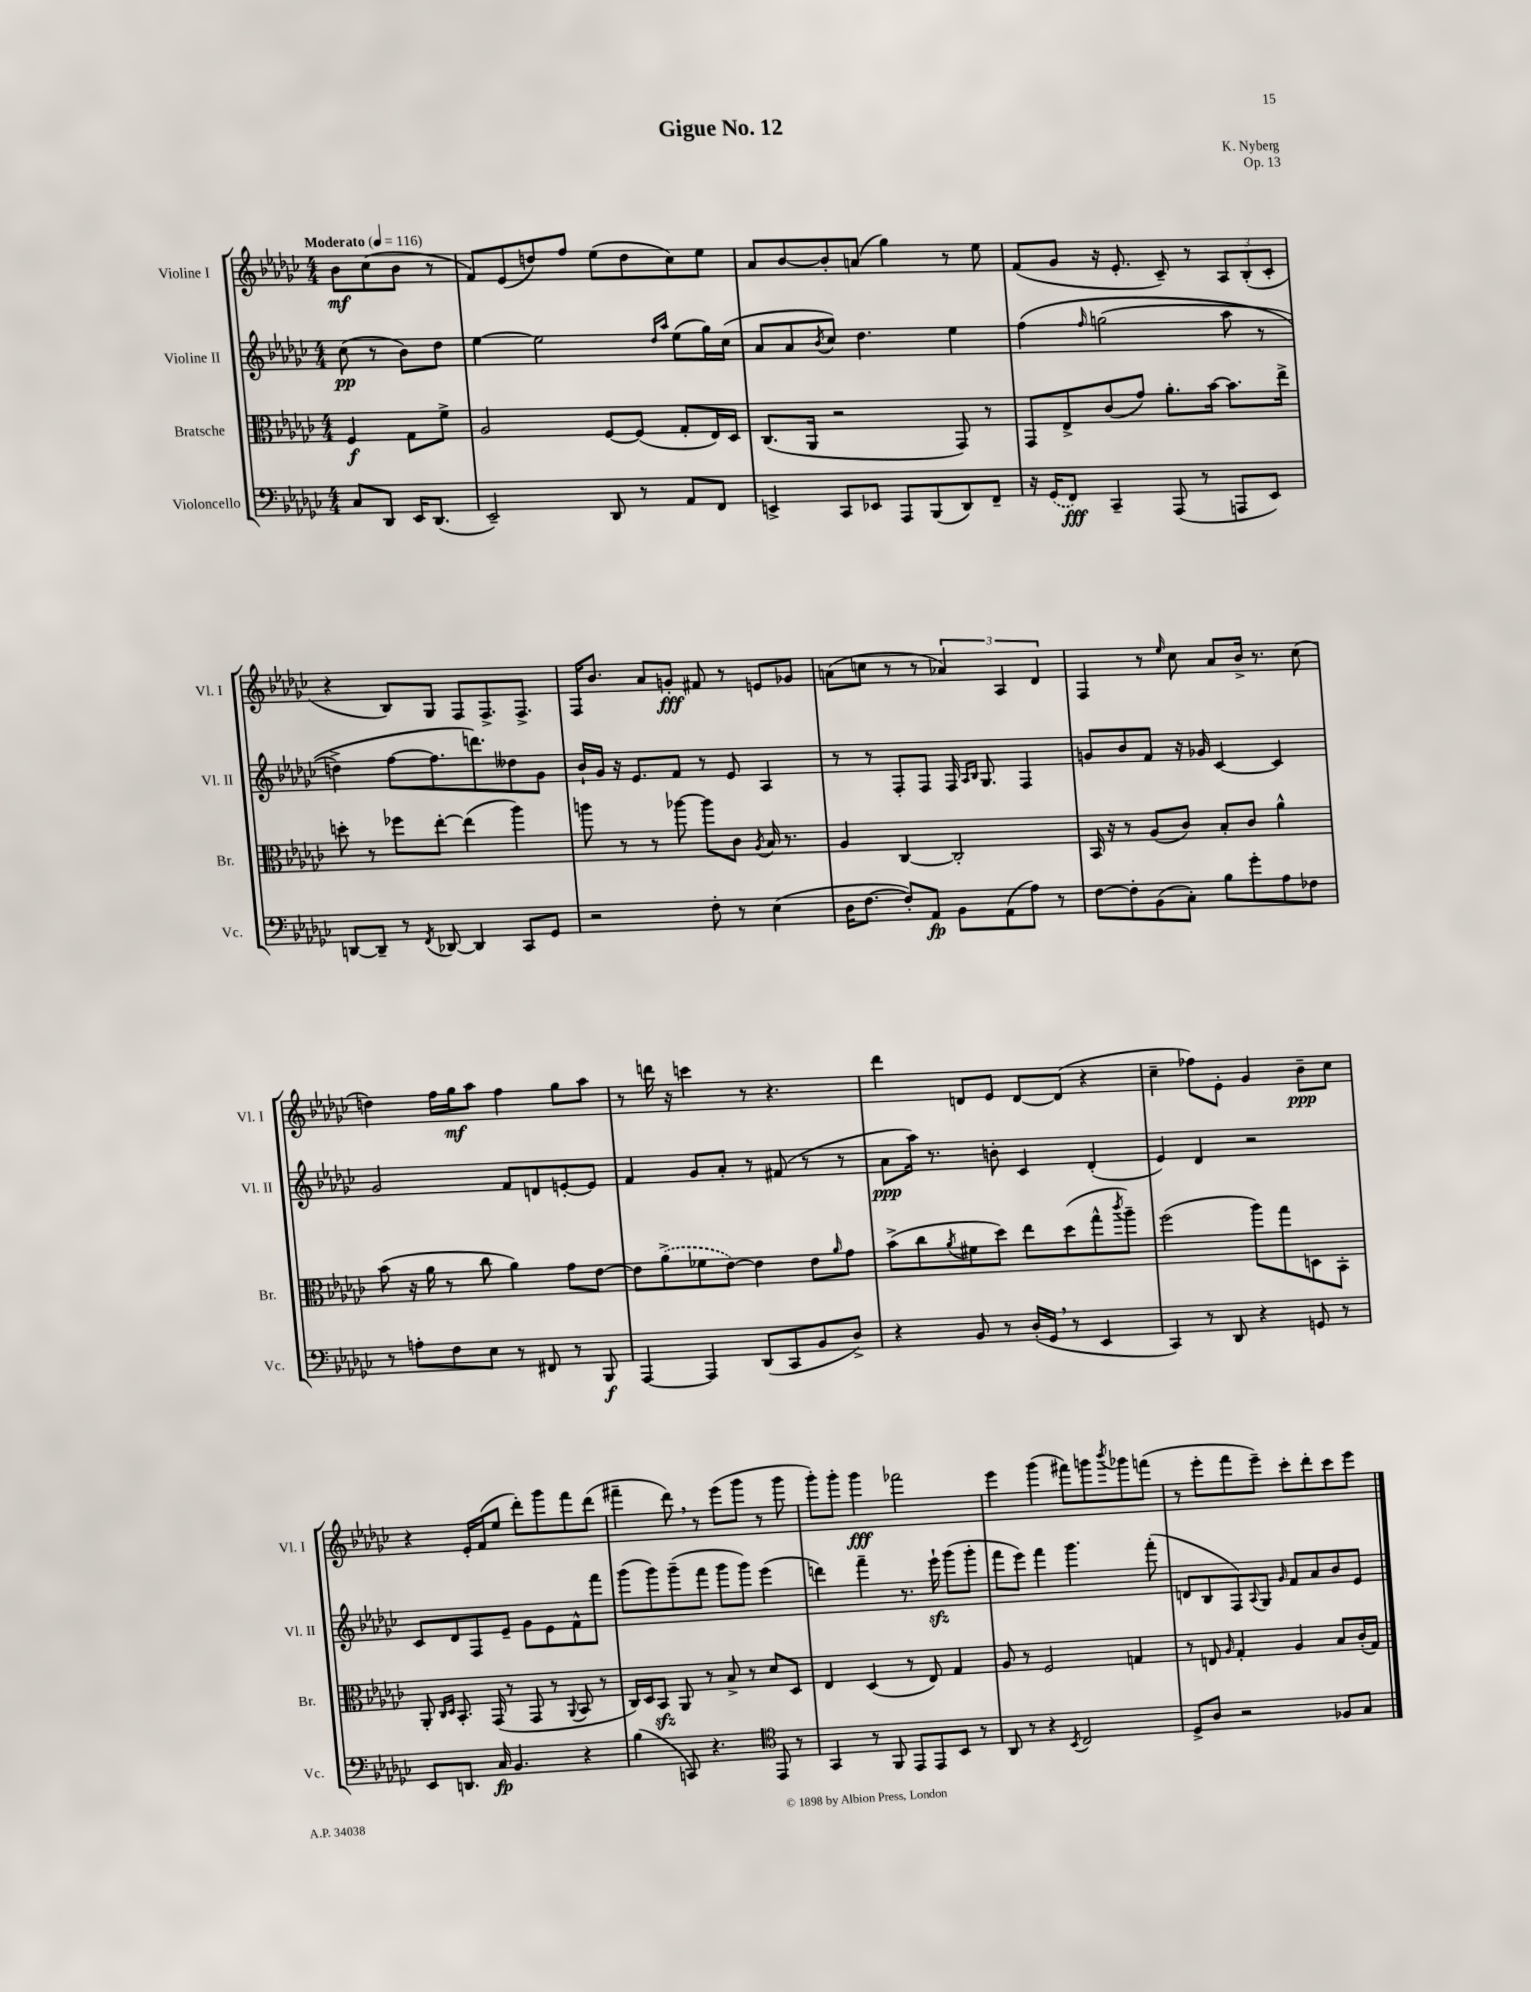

**kern	**dynam	**kern	**dynam	**kern	**dynam	**kern	**dynam
*part4	*part4	*part3	*part3	*part2	*part2	*part1	*part1
*staff4	*staff4	*staff3	*staff3	*staff2	*staff2	*staff1	*staff1
*I"Violoncello	*	*I"Bratsche	*	*I"Violine II	*	*I"Violine I	*
*I'Vc.	*	*I'Br.	*	*I'Vl. II	*	*I'Vl. I	*
*clefF4	*	*clefC3	*	*clefG2	*	*clefG2	*
*k[b-e-a-d-g-c-]	*	*k[b-e-a-d-g-c-]	*	*k[b-e-a-d-g-c-]	*	*k[b-e-a-d-g-c-]	*
*M4/4	*	*M4/4	*	*M4/4	*	*M4/4	*
*MM116	*	*MM116	*	*MM116	*	*MM116	*
=	=	=	=	=	=	=	=
!	!	!	!	!	!	!LO:TX:a:B:t=Moderato	!
8C-/L	.	4F/	f	(8cc-\	pp	8b-\L	mf
8DD-/J	.	.	.	8r	.	(8cc-\	.
16EE-/KL	.	8G-\L	.	8b-\L)	.	8b-\J	.
(8.DD-/J	.	.	.	.	.	.	.
.	.	8f^\J	.	8dd-\J	.	8r	.
=1	=1	=1	=1	=1	=1	=1	=1
2EE-~/)	.	2A-/	.	[4ee-\	.	8f/L)	.
.	.	.	.	.	.	(8e-/	.
.	.	.	.	2ee-\]	.	8ddn/)	.
.	.	.	.	.	.	8ff/J	.
8DD-/	.	[8F/L	.	.	.	(8ee-\L	.
8r	.	(8F/J]	.	.	.	8dd\	.
.	.	.	.	16qqdd-/LL	.	.	.
.	.	.	.	16qqaa-/JJ	.	.	.
8AA-/L	.	8G-'/L	.	(8ee-\L	.	8cc-\)	.
8FF/J	.	16E-/L)	.	16gg-\L)	.	8ee-\J	.
.	.	16D-/JJ	.	(16cc-\JJ	.	.	.
=2	=2	=2	=2	=2	=2	=2	=2
4EEn^/	.	(8.C-/L	.	8a-/L	.	8a-/L	.
.	.	.	.	8a-/	.	[8b-/	.
.	.	16AA-/Jk	.	.	.	.	.
.	.	.	.	8qb-/	.	.	.
8CC-/L	.	2r	.	8cc-/J)	.	8b-'/]	.
8EE-X/J	.	.	.	4.dd-\	.	(8an/J	.
8AAA-/L	.	.	.	.	.	4gg-\)	.
(8BBB-/	.	.	.	.	.	.	.
8DD-/)	.	8GG-/)	.	4ee-\	.	8r	.
8FF~/J	.	8r	.	.	.	8ee-\	.
=3	=3	=3	=3	=3	=3	=3	=3
16r	.	8GG-/L	.	(4ff\	.	(8f/L	.
(16GG-/KL	.	.	.	.	.	.	.
8FF/J)	fff	8E-^/	.	.	.	8g-/J	.
.	.	.	.	16qqff/	.	.	.
4CC-~/	.	(8c-/	.	(2ggn\	.	16r	.
.	.	.	.	.	.	8.e-'/	.
.	.	8g-/J)	.	.	.	.	.
(8AAA-/	.	8.a-'\L	.	.	.	8c-~/)	.
8r	.	.	.	.	.	8r	.
.	.	[16b-\Jk	.	.	.	.	.
8AAAn/L	.	8.b-\L]	.	8aa-\	.	12A-/L	.
.	.	.	.	.	.	(12B-'/	.
8EE-/J)	.	.	.	8r	.	.	.
.	.	.	.	.	.	12c-'/J	.
.	.	16ee-^\Jk	.	.	.	.	.
!!LO:LB:g=z
=4	=4	=4	=4	=4	=4	=4	=4
[8DDn/L	.	8ddn'\	.	4ddn^\)	.	4r	.
8DD~/J]	.	8r	.	.	.	.	.
8r	.	8ff-X\L	.	[8ff\L	.	8B-/L)	.
8qFF/	.	.	.	.	.	.	.
[8DD-X/	.	[8ee-'\J	.	8.ff\]	.	8G-/J	.
4DD-/]	.	(4ee-\]	.	.	.	8F/L	.
.	.	.	.	8.dddn\)	.	.	.
.	.	.	.	.	.	8.F^/	.
8CC-/L	.	4aa-\)	.	8dd--X\	.	.	.
.	.	.	.	.	.	8.F^/J	.
8GG-/J	.	.	.	8g-\J	.	.	.
=5	=5	=5	=5	=5	=5	=5	=5
2r	.	8aan\	.	16b-`/LL	.	16F/KL	.
.	.	.	.	16g-/JJ	.	8.b-/J	.
.	.	8r	.	16r	.	.	.
.	.	.	.	8.e-/L	.	.	.
.	.	8r	.	.	.	8a-/L	.
.	.	[8aa-X\	.	8f/J	.	8gn'/J	fff
8F'\	.	8aa-\L]	.	8r	.	8f#X/	.
8r	.	8c-\J	.	8e-/	.	8r	.
.	.	8qA-/	.	.	.	.	.
(4E-\	.	16B-/	.	4A-/	.	8en/L	.
.	.	8.r	.	.	.	.	.
.	.	.	.	.	.	8g-X/J	.
=6	=6	=6	=6	=6	=6	=6	=6
16D-\KL	.	4A-/	.	8r	.	(8an\L	.
[8.F\J	.	.	.	.	.	.	.
.	.	.	.	8r	.	8ccn\J	.
8F'/L])	.	[4C-/	.	8F'/L	.	8r	.
8AA-/J	fp	.	.	8F/J	.	8r	.
8BB-\L	.	2C-'/]	.	16F/	.	6a-X/)	.
.	.	.	.	16qqA-/LL	.	.	.
.	.	.	.	16qqB-/JJ	.	.	.
.	.	.	.	8.G-/	.	.	.
(8AA-\	.	.	.	.	.	.	.
.	.	.	.	.	.	6A-/	.
8A-\J)	.	.	.	4F/	.	.	.
.	.	.	.	.	.	6d-/	.
8r	.	.	.	.	.	.	.
=7	=7	=7	=7	=7	=7	=7	=7
[8F\L	.	16BB-/	.	8gn/L	.	4F/	.
.	.	16r	.	.	.	.	.
8F'\]	.	8r	.	8b-/	.	.	.
(8BB-\	.	(8A-/L	.	8f/J	.	8r	.
.	.	.	.	.	.	16qqee-/	.
8C-'\J)	.	8c-/J)	.	16r	.	8cc-\	.
.	.	.	.	16g-X/	.	.	.
8B-\L	.	8B-'/L	.	[4c-/	.	8a-/L	.
8g-'\	.	8c-/J	.	.	.	16b-^/Jk	.
.	.	.	.	.	.	8.r	.
8A-\	.	4a-^^\	.	4c-/]	.	.	.
8F-X\J	.	.	.	.	.	(8cc-\	.
!!LO:LB:g=z
=8	=8	=8	=8	=8	=8	=8	=8
8r	.	(8b-\	.	2g-/	.	4ddn\)	.
8An'\L	.	16r	.	.	.	.	.
.	.	16a-\	.	.	.	.	.
8F\	.	8r	.	.	.	16ff\LL	.
.	.	.	.	.	.	16gg-\J	mf
8E-\J	.	8cc-\	.	.	.	8aa-\J	.
8r	.	4a-\)	.	8f/L	.	4ff\	.
8FF#X/	.	.	.	8dn/	.	.	.
8r	.	8g-\L	.	[8en'/	.	8gg-\L	.
8BBB-/	f	[8e-\J	.	8e/J]	.	8aa-\J	.
=9	=9	=9	=9	=9	=9	=9	=9
[4AAA-/	.	8e-\L]	.	4f/	.	8r	.
.	.	(8a-^\	.	.	.	16dddn\	.
.	.	.	.	.	.	16r	.
4AAA-/]	.	8f-X\	.	8g-/L	.	4cccn\	.
.	.	[8e-\J)	.	8a-'/J	.	.	.
(8DD-/L	.	4e-\]	.	8r	.	8r	.
8CC-/	.	.	.	(8f#X/	.	4.r	.
8BB-/	.	8e-\L	.	8r	.	.	.
.	.	16qqa-/	.	.	.	.	.
8D-^/J)	.	8g-\J	.	8r	.	.	.
=10	=10	=10	=10	=10	=10	=10	=10
4r	.	(8b-^\L	.	8a-\L	ppp	4ddd-\	.
.	.	8cc-\	.	16aa-\Jk)	.	.	.
.	.	.	.	8.r	.	.	.
.	.	8qa-/	.	.	.	.	.
8BB-/	.	8f#X\	.	.	.	8dn/L	.
8r	.	8dd-\J)	.	8bn'\	.	8e-/J	.
(16D-'/LL	.	8ee-\L	.	4c-/	.	[8d/L	.
16GG-,/JJ	.	.	.	.	.	.	.
8r	.	(8dd-\	.	.	.	(8d/J]	.
4EE-/	.	8gg-^^\	.	(4d-'/	.	4r	.
.	.	8qccc-/	.	.	.	.	.
.	.	8aa-~\J)	.	.	.	.	.
=11	=11	=11	=11	=11	=11	=11	=11
4CC-/)	.	(2ff\	.	4e-/)	.	4cc-~\	.
8r	.	.	.	4d-/	.	8ff-X\L)	.
8DD-/	.	.	.	.	.	8e-'\J	.
4r	.	8aa-\L)	.	2r	.	4g-/	.
.	.	8gg-\	.	.	.	.	.
8GGn/	.	8Dn\	.	.	.	8b-~\L	ppp
8r	.	8BB-'\J	.	.	.	8cc-\J	.
!!LO:LB:g=z
=12	=12	=12	=12	=12	=12	=12	=12
8EE-/L	.	8AA-'/	.	8c-/L	.	4r	.
.	.	16qqC-/LL	.	.	.	.	.
.	.	16qqD-/JJ	.	.	.	.	.
8.DDn/J	.	8.BB-'/	.	8d-/	.	.	.
.	.	.	.	8F/	.	16e-'/LL	.
16C-/	fp	(16GG-/	.	.	.	(16f/J	.
4.BB-/	.	8r	.	8e-~/J	.	8ee-/J	.
.	.	8GG-/	.	8g-\L	.	8ddd-'\L)	.
.	.	8r	.	8e-\	.	8ggg-\	.
.	.	8qqAA-/	.	.	.	.	.
4r	.	8BB-/	.	8f^^\	.	8fff\	.
.	.	8r	.	8fff\J	.	(8ddd-\J	.
=13	=13	=13	=13	=13	=13	=13	=13
(4B-\	.	16C-/LL)	.	(8ggg-\L	.	4fff#X~\	.
.	.	16D-/J	.	.	.	.	.
.	.	8BB-zz/J	.	8ggg-\)	.	.	.
8CCn/)	.	8AA-/	.	(8ggg-~\	.	8ddd-,\)	.
4.r	.	8r	.	8fff\J	.	8r	.
.	.	8B-^/	.	8ggg-\L	.	(8eee-\L	.
.	.	8r	.	8ggg-\J)	.	8ggg-\J	.
*clefC4	*	*	*	*	*	*	*
8EE-/	.	8d-/L	.	(4eee-\	.	8r	.
8r	.	8D-/J	.	.	.	8ggg-\	.
=14	=14	=14	=14	=14	=14	=14	=14
4GG-/	.	4E-/	.	4dddn\)	.	8ggg-'\L)	.
.	.	.	.	.	.	8ggg-'\J	.
8r	.	(4D-/	.	4fff~\	.	4ggg-\	fff
8FF/	.	.	.	.	.	.	.
8EE-/L	.	8r	.	8.r	.	2fff-X\	.
8EE-/	.	8E-/)	.	.	.	.	.
.	.	.	.	16eee-zz`\	.	.	.
8BB-/J	.	4G-/	.	(8ggg-\L	.	.	.
8r	.	.	.	8ggg-'\J	.	.	.
=15	=15	=15	=15	=15	=15	=15	=15
8AA-/	.	8A-/	.	8fff\L	.	4eee-\	.
8r	.	8r	.	8eee-\J)	.	.	.
4r	.	2F/	.	4fff\	.	(4ggg-\	.
8qBB-/	.	.	.	.	.	.	.
2C-/	.	.	.	4.ggg-\	.	8fff#X\L)	.
.	.	.	.	.	.	8gggn\	.
.	.	.	.	.	.	8qbbb-/	.
.	.	4Gn/	.	.	.	8ggg-X\	.
.	.	.	.	(8fff'\	.	(8fffn\J	.
=16	=16	=16	=16	=16	=16	=16	=16
8D-^/L	.	8r	.	8dn/L	.	8r	.
8A-/J	.	8En/	.	8B-/	.	8eee-'\L	.
.	.	16qqA-/	.	.	.	.	.
2r	.	4G-'/	.	8F/)	.	8fff\	.
.	.	.	.	8qqA-/	.	.	.
.	.	.	.	8G-/J	.	8eee-~\J)	.
.	.	.	.	16qqg-/	.	.	.
.	.	4A-/	.	8f/L	.	8ccc-'\L	.
.	.	.	.	8a-/	.	8ddd-'\	.
8F-X/L	.	8B-/L	.	8b-/	.	8ccc-\	.
8G-/J	.	(16c-'/L	.	8e-/J	.	8eee-\J	.
.	.	16G-/JJ)	.	.	.	.	.
==	==	==	==	==	==	==	==
*-	*-	*-	*-	*-	*-	*-	*-
